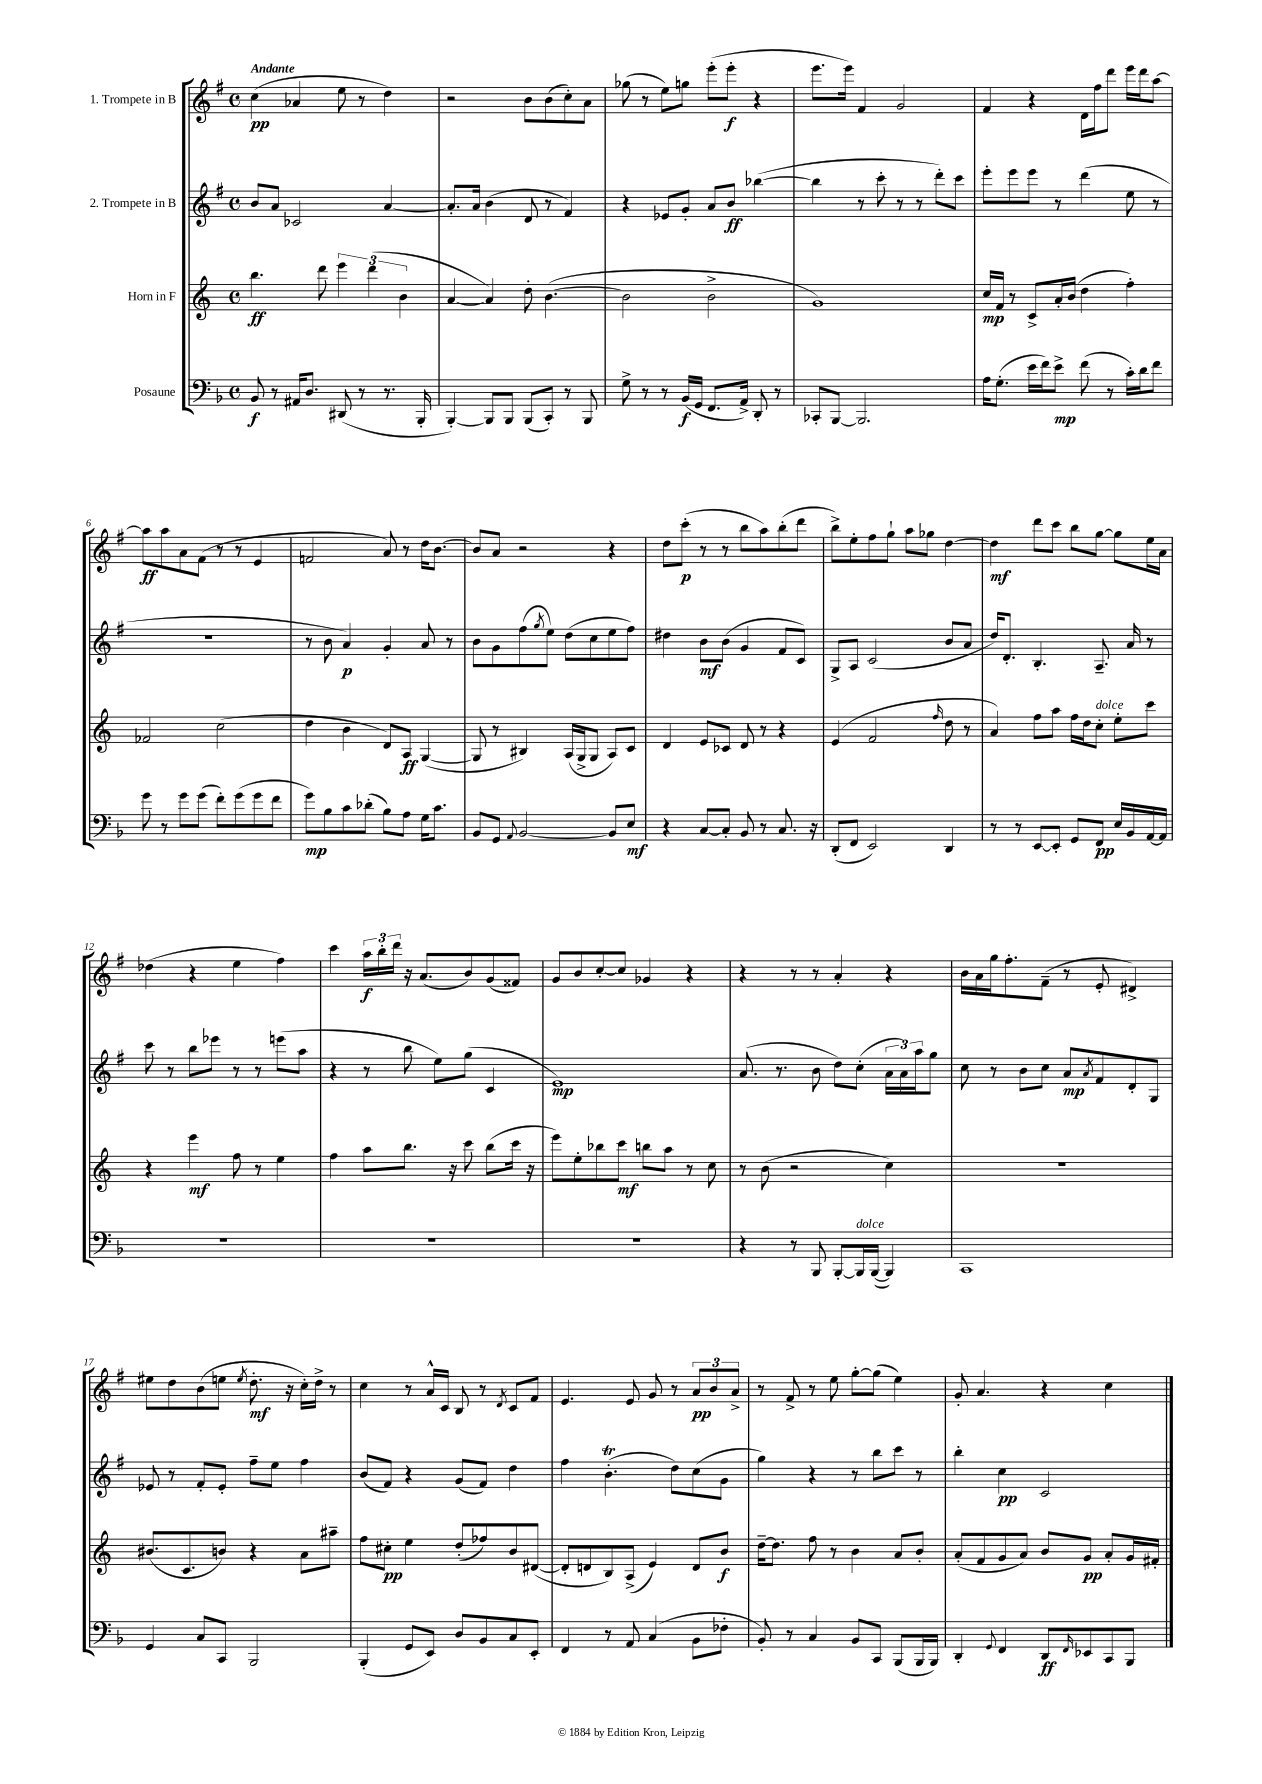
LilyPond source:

<<
\new StaffGroup <<
\new Staff = "s0" \with { instrumentName = "1. Trompete in B" } {
    \clef treble \key g \major \defaultTimeSignature \time 4/4 \tempo "Andante"
    c''4\pp( aes'4 e''8 r8 d''4) |
    r2 b'8 b'8( c''8-.) a'8 |
    ges''8( r8 e''8) g''8 e'''8-.( e'''8-.\f r4 |
    e'''8. e'''16) fis'4 g'2 |
    fis'4 r4 d'16 fis''16 d'''8 e'''16 d'''16 a''8~ |
    a''8\ff a''8 a'8 fis'8( r8 r8 e'4 |
    f'2 a'8) r8 d''16 b'8.~ |
    b'8 a'8 r2 r4 |
    d''8 c'''8-.\p( r8 r8 b''8 a''8) b''8-.( d'''8 |
    b''8->) e''8-. fis''8 g''8-! a''8 ges''8 d''4~ |
    d''4\mf d'''8 c'''8 b''8 g''8~ g''8 e''16 a'16 |
    des''4( r4 e''4 fis''4) |
    c'''4 \tuplet 3/2 { a''16\f b''16-. d'''16 } r16 a'8.( b'8) g'8( fisis'8) |
    g'8 b'8 c''8~-. c''8 ges'4 r4 |
    r4 r8 r8 a'4-. r4 |
    b'16 a'16 g''16 fis''8.-. fis'8--( r8 e'8-. dis'4->) |
    eis''8 d''8 b'8( e''8 \acciaccatura { e''8 } d''8.-.\mf r16 c''16-.) d''16-> r8 |
    c''4 r8 a'16-^ c'16 b8 r8 \acciaccatura { d'8 } c'8 fis'8 |
    e'4. e'8 g'8 r8 \tuplet 3/2 { a'8\pp b'8 a'8-> } |
    r8 fis'8-> r8 e''8 g''8~-. g''8( e''4) |
    g'8-. a'4. r4 c''4 \bar "|." |
}
\new Staff = "s1" \with { instrumentName = "2. Trompete in B" } {
    \clef treble \key g \major \defaultTimeSignature \time 4/4
    b'8 a'8 ces'2 a'4~ |
    a'8.-. a'16 b'4( d'8 r8 fis'4) |
    r4 ees'8 g'8-. a'8 b'8\ff bes''4~( |
    bes''4 r8 c'''8-. r8 r8 d'''8-.) c'''8 |
    e'''8-. e'''8 e'''8 r8 d'''4( e''8 r8 |
    R1 |
    r8 b'8 a'4\p) g'4-. a'8 r8 |
    b'8 g'8 fis''8( \acciaccatura { g''8 } e''8) d''8( c''8 e''8 fis''8) |
    dis''4 b'8\mf b'8( g'4 fis'8 c'8) |
    g8-> a8 c'2( b'8 a'8 |
    d''16) d'8.-. b4.-. a8.-- a'16 r8 |
    c'''8 r8 b''8 ees'''8 r8 r8 e'''8( a''8 |
    r4 r8 b''8 e''8) g''8( c'4 |
    e'1\mp) |
    a'8.( r8. b'8 d''8) c''8-.( \tuplet 3/2 { a'16 a'16) a''16 } g''8 |
    c''8 r8 b'8 c''8 a'8\mp \acciaccatura { a'8 } fis'8 d'8-. g8 |
    ees'8 r8 fis'8-. ees'8-. fis''8-- e''8 fis''4 |
    b'8( fis'8) r4 g'8( fis'8) d''4 |
    fis''4 b'4.-.\trill( d''8) c''8( g'8 |
    g''4) r4 r8 b''8 c'''8 r8 |
    b''4-. c''4\pp c'2 \bar "|." |
}
\new Staff = "s2" \with { instrumentName = "Horn in F" } {
    \clef treble \key c \major \defaultTimeSignature \time 4/4
    b''4.\ff d'''8 \tuplet 3/2 { e'''4 d'''4( b'4 } |
    a'4~ a'4) d''8-. b'4.~( |
    b'2 b'2-> |
    g'1) |
    c''16\mp f'16 r8 c'8-> a'16-. b'16( d''4 f''4-.) |
    fes'2 c''2( |
    d''4 b'4 d'8) a8\ff g4~( |
    g8 r8 bis4) a16( g16-> g8 a8) c'8 |
    d'4 e'8 ces'8 d'8 r8 r4 |
    e'4( f'2 \grace { f''16 } d''8 r8 |
    a'4) f''8 a''8 f''16 d''16 c''8-.^\markup { \italic "dolce" } e''8-. c'''8 |
    r4 e'''4\mf f''8 r8 e''4 |
    f''4 a''8 b''8. r16 c'''8 b''8( c'''16 r16 |
    e'''8) e''8-. bes''8 c'''8\mf b''8 a''8 r8 c''8 |
    r8 b'8( r2 c''4) |
    R1 |
    bis'8.( c'8. b'8) r4 a'8 ais''8-- |
    f''8 cis''8-.\pp e''4 d''8-.( fes''8) b'8 dis'8~( |
    dis'8-. d'8 b8) a8->( e'4) d'8 b'8\f |
    d''16~-- d''8. f''8 r8 b'4 a'8 b'8-. |
    a'8-.( f'8 g'8 a'8) b'8 g'8\pp a'8-. g'16 fis'16-. \bar "|." |
}
\new Staff = "s3" \with { instrumentName = "Posaune" } {
    \clef bass \key f \major \defaultTimeSignature \time 4/4
    bes,8\f r8 ais,16 d8. dis,8( r8 r8. bes,,16-. |
    bes,,4~-.) bes,,8 bes,,8 bes,,8( c,8-.) r8 bes,,8 |
    g8-> r8 r8 bes,16\f( g,16 f,8. a,16->) d,8-. r8 |
    ces,8-. bes,,8~ bes,,2. |
    a16 g8.-.( e'16 f'16) e'8->\mp f'8( r8 c'16-.) d'16 f'8 |
    g'8 r8 g'8 g'8( f'8-.) g'8( g'8 f'8 |
    g'8\mp) bes8 c'8 des'8-.( bes8) a8 g16 c'8. |
    bes,8 g,8 \appoggiatura { a,8 } bes,2~ bes,8 e8\mf |
    r4 c8~ c8-. bes,8 r8 c8. r16 |
    d,8-.( f,8 e,2) d,4 |
    r8 r8 e,8~ e,8-. g,8 f,8\pp e16 bes,16 a,16~ a,16 |
    R1 |
    R1 |
    R1 |
    r4 r8 bes,,8 bes,,8~-. bes,,16^\markup { \italic "dolce" } bes,,16~( bes,,4) |
    c,1 |
    g,4 c8 c,8 bes,,2 |
    bes,,4-.( g,8 e,8) d8 bes,8 c8 e,8-. |
    f,4 r8 a,8 c4( bes,8 fes8-. |
    bes,8-.) r8 c4 bes,8 c,8 bes,,8( bes,,16 bes,,16) |
    d,4-. \appoggiatura { g,8 } f,4 d,8\ff \grace { f,16 } ees,8 c,8 bes,,8 \bar "|." |
}
>>
>>
